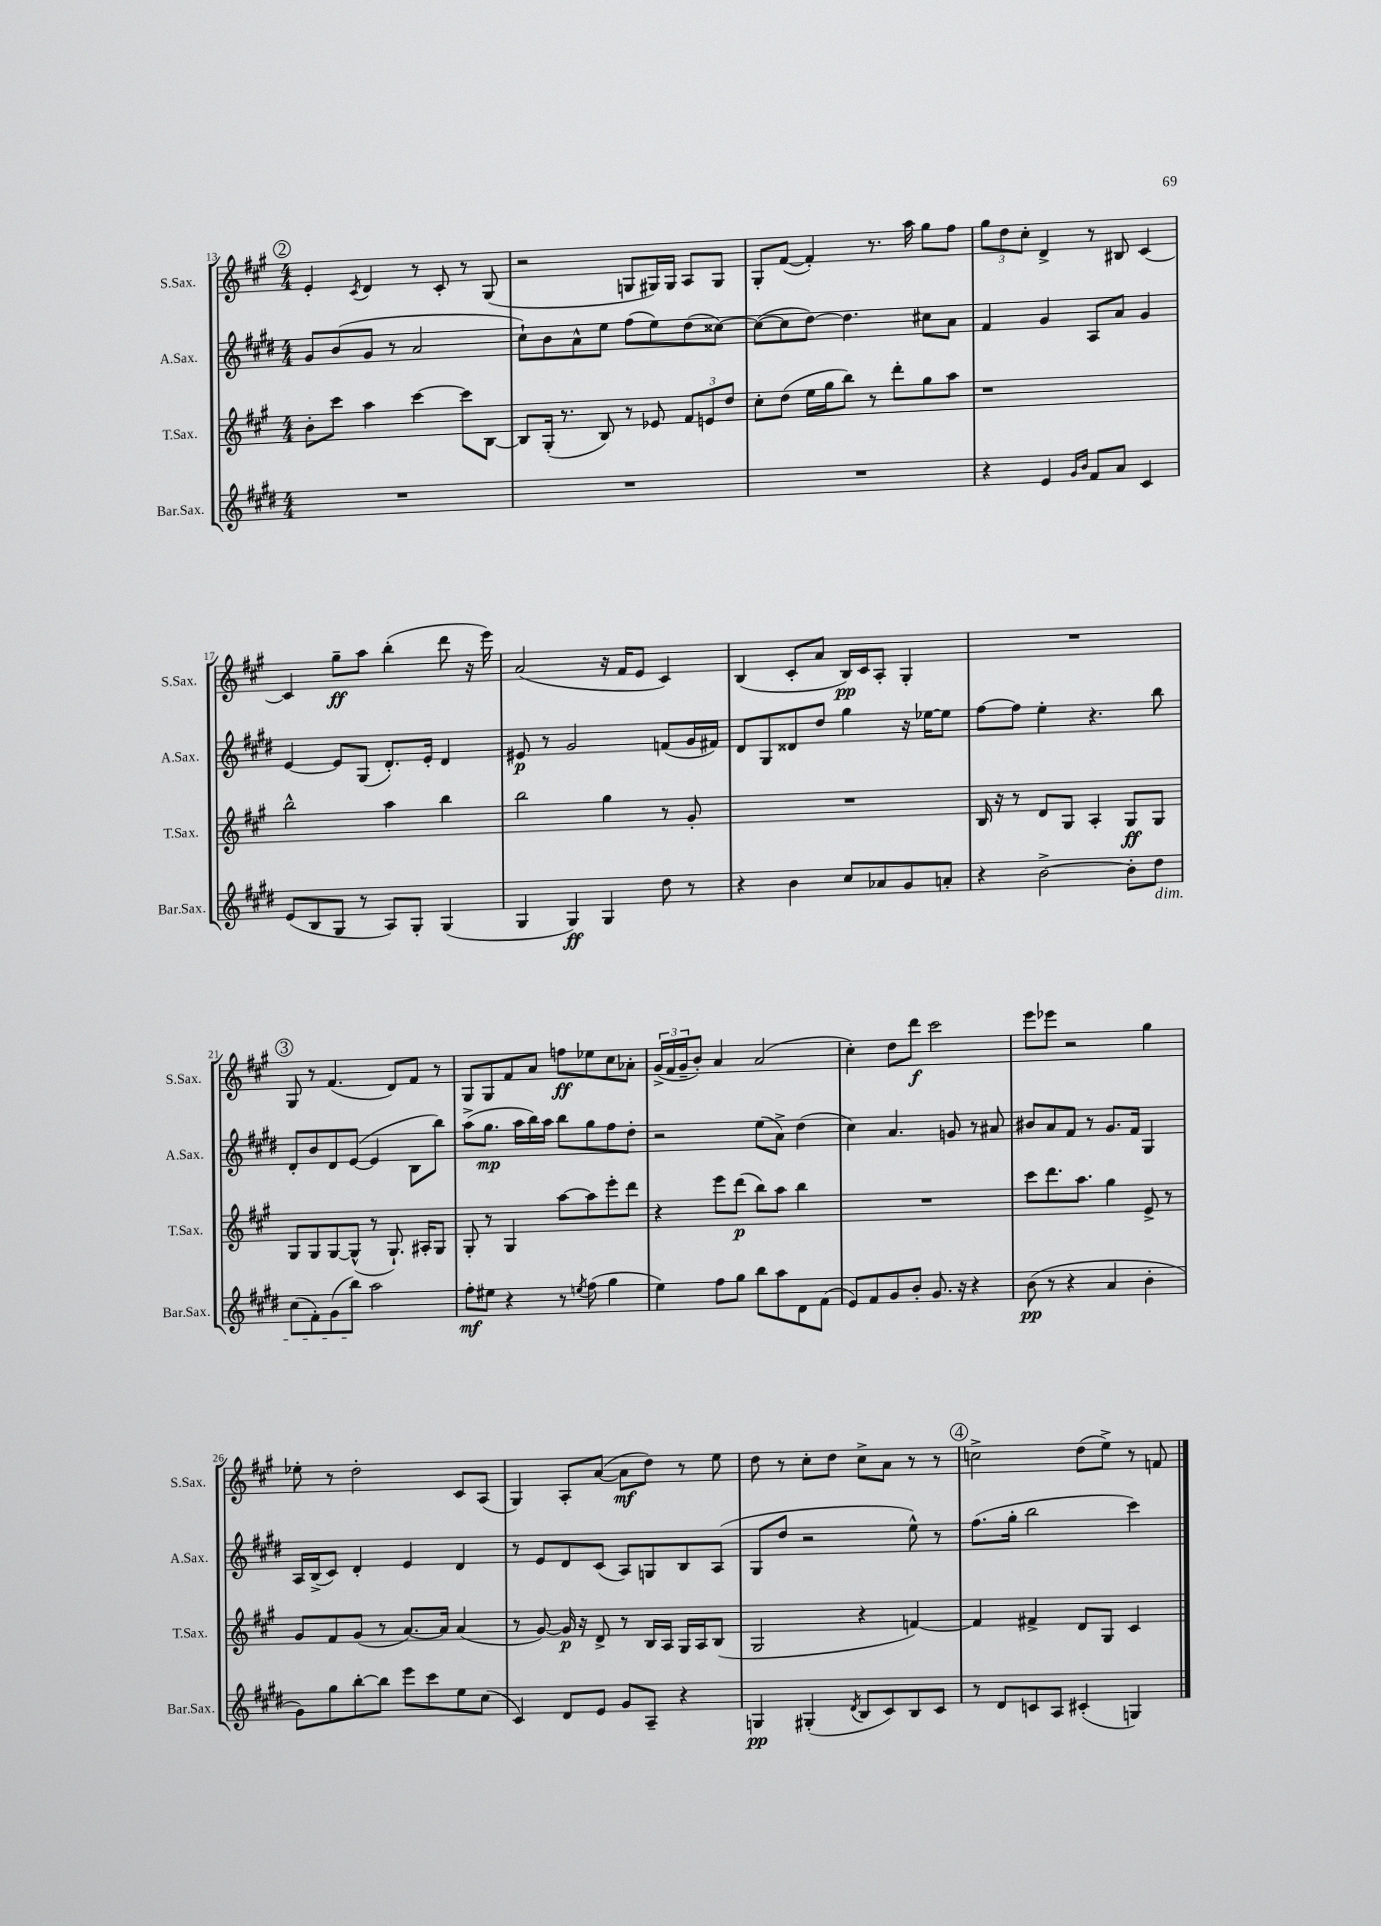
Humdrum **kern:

**kern	**dynam	**kern	**dynam	**kern	**dynam	**kern	**dynam
*part4	*part4	*part3	*part3	*part2	*part2	*part1	*part1
*staff4	*staff4	*staff3	*staff3	*staff2	*staff2	*staff1	*staff1
*I"Bar.Sax.	*	*I"T.Sax.	*	*I"A.Sax.	*	*I"S.Sax.	*
*I'Bar.Sax.	*	*I'T.Sax.	*	*I'A.Sax.	*	*I'S.Sax.	*
*clefG2	*	*clefG2	*	*clefG2	*	*clefG2	*
*k[f#c#g#d#]	*	*k[f#c#g#]	*	*k[f#c#g#d#]	*	*k[f#c#g#]	*
*M4/4	*	*M4/4	*	*M4/4	*	*M4/4	*
!!LO:REH:place=s1:t=2
=13	=13	=13	=13	=13	=13	=13	=13
1r	.	8b'\L	.	8g#/L	.	4e'/	.
.	.	8ccc#\J	.	(8b/	.	.	.
.	.	.	.	.	.	8qc#/	.
.	.	4aa\	.	8g#/J	.	4d/	.
.	.	.	.	8r	.	.	.
.	.	[4ccc#\	.	2a/	.	8r	.
.	.	.	.	.	.	8c#'/	.
.	.	8ccc#\L]	.	.	.	8r	.
.	.	[8B\J	.	.	.	(8G#/	.
=14	=14	=14	=14	=14	=14	=14	=14
1r	.	8B/L]	.	8cc#`\L)	.	2r	.
.	.	(16G#'/Jk	.	8b\	.	.	.
.	.	8.r	.	.	.	.	.
.	.	.	.	8a^^\	.	.	.
.	.	8B/)	.	8ee\J	.	.	.
.	.	8r	.	(8ff#\L	.	8Gn/L	.
.	.	8e-X/	.	8ee\)	.	16G#X/L)	.
.	.	.	.	.	.	16G#/JJ	.
.	.	12f#/L	.	(8dd#\	.	8A/L	.
.	.	12en/	.	.	.	.	.
.	.	.	.	[8cc##X\J)	.	8G#/J	.
.	.	12dd/J	.	.	.	.	.
=15	=15	=15	=15	=15	=15	=15	=15
1r	.	8cc#'\L	.	(8cc##\L_	.	8G#'/L	.
.	.	(8dd\J	.	8cc##\]	.	([8f#/J	.
.	.	16ee\LL	.	[8dd#\J)	.	4f#'/])	.
.	.	16gg#\J	.	.	.	.	.
.	.	8bb\J)	.	4.dd#\]	.	.	.
.	.	8r	.	.	.	8.r	.
.	.	8ddd'\L	.	.	.	.	.
.	.	.	.	.	.	16aa\	.
.	.	8gg#\	.	8cc#X\L	.	8gg#\L	.
.	.	8aa\J	.	8a\J	.	8ff#\J	.
=16	=16	=16	=16	=16	=16	=16	=16
4r	.	1r	.	4f#/	.	12gg#\L	.
.	.	.	.	.	.	12dd\	.
.	.	.	.	.	.	12cc#'\J	.
4e/	.	.	.	4g#/	.	4d^/	.
16qqg#/LL	.	.	.	.	.	.	.
16qqb/JJ	.	.	.	.	.	.	.
8f#/L	.	.	.	8A/L	.	8r	.
8a/J	.	.	.	8a/J	.	8B#X/	.
4c#/	.	.	.	4g#/	.	[4c#/	.
!!LO:LB:g=z
=17	=17	=17	=17	=17	=17	=17	=17
(8e/L	.	2bb^^\	.	[4e/	.	4c#/]	.
8B/	.	.	.	.	.	.	.
8G#/J	.	.	.	8e/L]	.	8gg#~\L	ff
8r	.	.	.	(8G#/J	.	8aa\J	.
8A/L)	.	4aa\	.	8.d#'/L)	.	(4bb'\	.
8G#'/J	.	.	.	.	.	.	.
.	.	.	.	16e'/Jk	.	.	.
(4G#/	.	4bb\	.	4d#/	.	8ddd\	.
.	.	.	.	.	.	16r	.
.	.	.	.	.	.	16eee\)	.
=18	=18	=18	=18	=18	=18	=18	=18
4G#/	.	2bb\	.	8e#X/	p	(2a/	.
.	.	.	.	8r	.	.	.
4G#/)	ff	.	.	2g#/	.	.	.
4G#/	.	4gg#\	.	.	.	16r	.
.	.	.	.	.	.	16f#/KL	.
.	.	.	.	.	.	8e/J	.
8dd#\	.	8r	.	(8fn/L	.	4c#/)	.
8r	.	8g#'/	.	16g#/L	.	.	.
.	.	.	.	16f#X/JJ)	.	.	.
=19	=19	=19	=19	=19	=19	=19	=19
4r	.	1r	.	8d#/L	.	(4B/	.
.	.	.	.	8G#/	.	.	.
4b\	.	.	.	8d##X/	.	8c#'/L	.
.	.	.	.	8dd#/J	.	8a/J	.
8cc#/L	.	.	.	4gg#\	.	16B/LL)	pp
.	.	.	.	.	.	16c#/J	.
8a-X/	.	.	.	.	.	8A'/J	.
8g#/	.	.	.	16r	.	4G#'/	.
.	.	.	.	[16ee-X\KL	.	.	.
8an'/J	.	.	.	8ee-\J]	.	.	.
=20	=20	=20	=20	=20	=20	=20	=20
4r	.	16B/	.	[8ff#\L	.	1r	.
.	.	16r	.	.	.	.	.
.	.	8r	.	8ff#\J]	.	.	.
[2b^\	.	8d/L	.	4ee'\	.	.	.
.	.	8G#/J	.	.	.	.	.
.	.	4A'/	.	4.r	.	.	.
8b'\L]	.	8G#/L	ff	.	.	.	.
!LO:TX:b:i:t=dim.	!	!	!	!	!	!	!
8dd#\J	.	8G#/J	.	8bb\	.	.	.
!!LO:LB:g=z
!!LO:REH:place=s1:t=3
=21	=21	=21	=21	=21	=21	=21	=21
(8cc#\L	.	8G#/L	.	8d#'/L	.	8G#/	.
8f#'\)	.	8G#/	.	8b/	.	8r	.
(8g#\	.	[8G#/	.	8d#/	.	(4.f#/	.
8bb\J)	.	(8G#^^/J]	.	([8e/J	.	.	.
2aa\	.	8r	.	4e/]	.	.	.
.	.	8.G#`/)	.	.	.	8d/L)	.
.	.	.	.	8B\L	.	8f#/J	.
.	.	16A#X'/KL	.	.	.	.	.
.	.	8G#/J	.	8bb\J)	.	8r	.
=22	=22	=22	=22	=22	=22	=22	=22
8ff#'\L	mf	8G#'/	.	(8aa^\L	.	8G#/L	.
8ee#X\J	.	8r	.	8.gg#\J	mp	8G#/	.
4r	.	4G#/	.	.	.	8f#/	.
.	.	.	.	16aa\LL	.	.	.
.	.	.	.	16bb\)	.	8a/J	.
.	.	.	.	16aa\JJ	.	.	.
8r	.	[8aa\L	.	8bb\L	.	8ffn\L	ff
8qeen/	.	.	.	.	.	.	.
(8ff#\	.	8aa\]	.	8gg#\	.	8ee-X\	.
4gg#\	.	8eee'\	.	8ff#\	.	8cc#\	.
.	.	8ddd\J	.	8dd#'\J	.	8a-X'\J	.
=23	=23	=23	=23	=23	=23	=23	=23
4ee\)	.	4r	.	2r	.	(24g#^/LL	.
.	.	.	.	.	.	24f#/	.
.	.	.	.	.	.	24g#~/J	.
.	.	.	.	.	.	8b'/J)	.
8ff#\L	.	8eee\L	.	.	.	4a/	.
8gg#\J	.	(8ddd\J	p	.	.	.	.
8bb\L	.	8bb\L)	.	(8ee\L	.	(2a/	.
8aa\	.	8aa\J	.	8a^\J)	.	.	.
8d#\	.	4bb\	.	(4dd#\	.	.	.
(8f#\J	.	.	.	.	.	.	.
=24	=24	=24	=24	=24	=24	=24	=24
8e/L)	.	1r	.	4cc#\)	.	4cc#'\)	.
8f#/	.	.	.	.	.	.	.
8g#/	.	.	.	4.a/	.	8dd\L	.
8b'/J	.	.	.	.	.	8ddd\J	f
8.g#/	.	.	.	.	.	2ccc#\	.
.	.	.	.	8gn/	.	.	.
16r	.	.	.	.	.	.	.
4r	.	.	.	8r	.	.	.
.	.	.	.	8a#X/	.	.	.
=25	=25	=25	=25	=25	=25	=25	=25
(8b\	pp	8ccc#\L	.	8b#X/L	.	8eee\L	.
8r	.	8.ddd\	.	8a/	.	8eee-X\J	.
4r	.	.	.	8f#/J	.	2r	.
.	.	8.aa\J	.	.	.	.	.
.	.	.	.	8r	.	.	.
4a/	.	4gg#\	.	8.g#/L	.	.	.
.	.	.	.	16f#/Jk	.	.	.
4b'\	.	8e^/	.	4G#/	.	4gg#\	.
.	.	8r	.	.	.	.	.
!!LO:LB:g=z
=26	=26	=26	=26	=26	=26	=26	=26
8g#\L)	.	8g#/L	.	16A/LL	.	8ee-X'\	.
.	.	.	.	(16B^/J	.	.	.
8gg#\	.	8f#/	.	8c#/J)	.	8r	.
[8bb'\	.	(8g#/J	.	4d#'/	.	2dd'\	.
8bb\J]	.	8r	.	.	.	.	.
8eee\L	.	[8.a/L)	.	4e/	.	.	.
8ccc#\	.	.	.	.	.	.	.
.	.	16a/Jk]	.	.	.	.	.
8ee\	.	(4a/	.	4d#/	.	8c#/L	.
(8cc#\J	.	.	.	.	.	(8A/J	.
=27	=27	=27	=27	=27	=27	=27	=27
4c#/)	.	8r	.	8r	.	4G#/)	.
.	.	[8g#/)	.	8e/L	.	.	.
8d#/L	.	16g#/]	p	8d#/	.	8A'/L	.
.	.	16r	.	.	.	.	.
8e/J	.	8d^/	.	(8c#/J	.	([8a/J	.
8g#/L	.	8r	.	8A/L)	.	8a\L]	mf
8A~/J	.	16B/LL	.	8Gn/	.	8dd\J)	.
.	.	16A/JJ	.	.	.	.	.
4r	.	16G#/LL	.	8B/	.	8r	.
.	.	16A/J	.	.	.	.	.
.	.	(8B/J	.	(8A/J	.	8ee\	.
=28	=28	=28	=28	=28	=28	=28	=28
4Gn/	pp	2G#/	.	8G#/L	.	8dd\	.
.	.	.	.	8dd#/J	.	8r	.
(4G#X'/	.	.	.	2r	.	8cc#'\L	.
.	.	.	.	.	.	8dd\J	.
8qd#/	.	.	.	.	.	.	.
8B/L	.	4r	.	.	.	8cc#^\L	.
8c#/)	.	.	.	.	.	8a\J	.
8B/	.	[4fn/)	.	8ee^^\)	.	8r	.
8c#/J	.	.	.	8r	.	8r	.
!!LO:REH:place=s1:t=4
=29	=29	=29	=29	=29	=29	=29	=29
8r	.	4f/]	.	(8.ff#\L	.	2ccn^\	.
8d#/L	.	.	.	.	.	.	.
.	.	.	.	16gg#'\Jk	.	.	.
8cn/	.	4f#X^/	.	2bb\	.	.	.
8A/J	.	.	.	.	.	.	.
(4c#X'/	.	8d/L	.	.	.	(8dd\L	.
.	.	8G#/J	.	.	.	8ee^\J)	.
4Gn/)	.	4c#/	.	4ccc#\)	.	8r	.
.	.	.	.	.	.	8fn/	.
==	==	==	==	==	==	==	==
*-	*-	*-	*-	*-	*-	*-	*-
